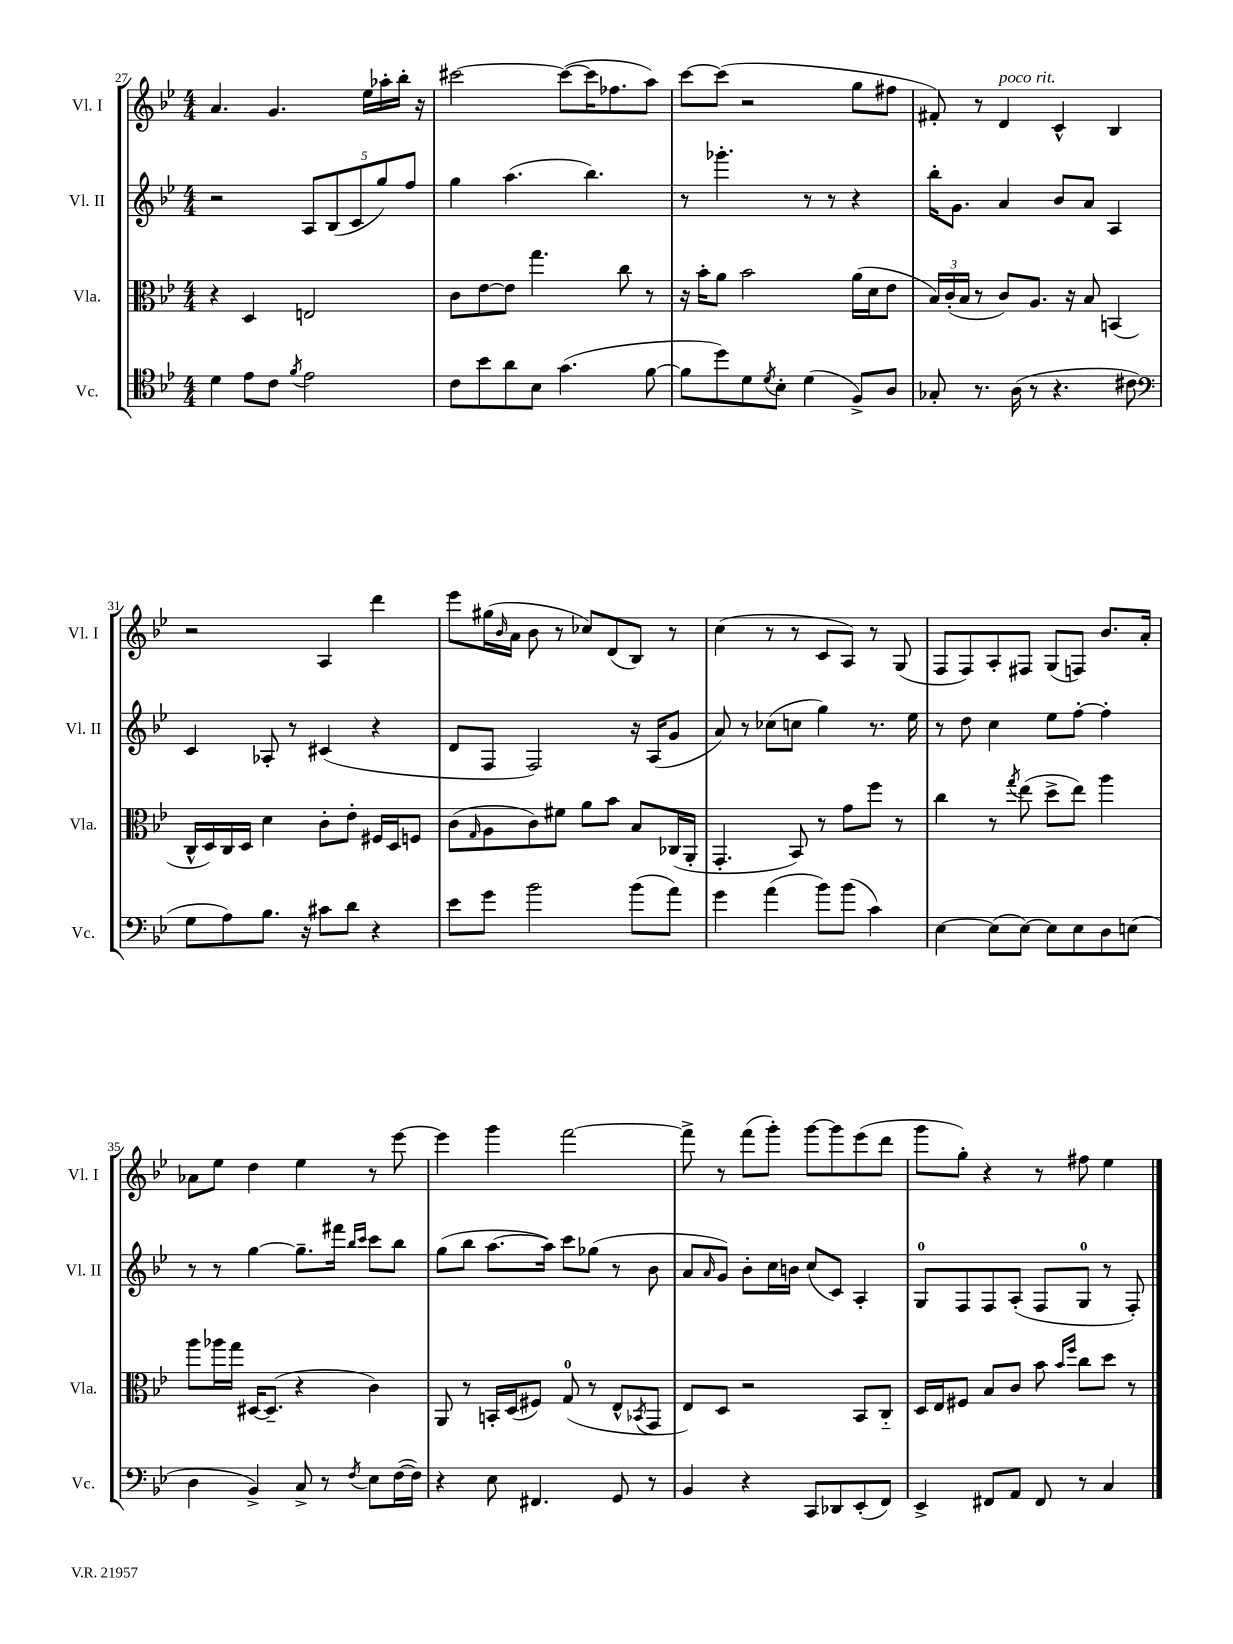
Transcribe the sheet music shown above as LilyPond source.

<<
\new StaffGroup <<
\new Staff = "s0" \with { instrumentName = "Vl. I" shortInstrumentName = "Vl. I" } {
    \clef treble \key bes \major \numericTimeSignature \time 4/4
    a'4. g'4. ees''16 aes''16-. bes''16-. r16 |
    cis'''2~ cis'''8~( cis'''16 fes''8. a''8) |
    c'''8~ c'''8( r2 g''8 fis''8 |
    fis'8-.) r8 d'4^\markup { \italic "poco rit." } c'4-^ bes4 |
    r2 a4 d'''4 |
    ees'''8 gis''16( \grace { bes'16 } a'16 bes'8 r8 ces''8) d'8( bes8) r8 |
    c''4( r8 r8 c'8 a8) r8 g8( |
    f8 f8) a8-. fis8 g8( f8) bes'8. a'16-. |
    aes'8 ees''8 d''4 ees''4 r8 ees'''8~ |
    ees'''4 g'''4 f'''2~ |
    f'''8-> r8 f'''8( g'''8-.) g'''8~ g'''8 ees'''8( d'''8 |
    g'''8 g''8-.) r4 r8 fis''8 ees''4 \bar "|." |
}
\new Staff = "s1" \with { instrumentName = "Vl. II" shortInstrumentName = "Vl. II" } {
    \clef treble \key bes \major \numericTimeSignature \time 4/4
    r2 \tuplet 5/4 { a8 bes8( c'8 g''8) f''8 } |
    g''4 a''4.( bes''4.) |
    r8 ges'''4.-. r8 r8 r4 |
    bes''16-. g'8. a'4 bes'8 a'8 a4 |
    c'4 aes8-. r8 cis'4( r4 |
    d'8 f8 f2) r16 a16( g'8 |
    a'8) r8 ces''8( c''8 g''4) r8. ees''16 |
    r8 d''8 c''4 ees''8 f''8~-. f''4-. |
    r8 r8 g''4~ g''8.-- fis'''16 \grace { bes''16 c'''16 } c'''8 bes''8 |
    g''8( bes''8 a''8.~ a''16) c'''8 ges''8( r8 bes'8 |
    a'8 \grace { a'16 } g'8) bes'8-. c''16 b'16 c''8( c'8) a4-. |
    g8-0 f8 f8 a8-.( f8 g8-0 r8 f8-.) \bar "|." |
}
\new Staff = "s2" \with { instrumentName = "Vla." shortInstrumentName = "Vla." } {
    \clef alto \key bes \major \numericTimeSignature \time 4/4
    r4 d4 e2 |
    c'8 ees'8~ ees'8 g''4. c''8 r8 |
    r16 bes'16-. a'8 bes'2 a'16( d'16 ees'8 |
    \tuplet 3/2 { bes16) c'16-.( bes16 } r8 c'8) a8. r16 bes8 b,4( |
    c16-^ d16) c16 d16 d'4 c'8-. ees'8-. fis16 d16 f8 |
    c'8( \grace { g16 } a8 c'8) fis'8 a'8 bes'8 bes8 ces16( a,16-. |
    g,4.-. bes,8) r8 g'8 f''8 r8 |
    c''4 r8 \acciaccatura { g''8 } ees''8( d''8-> ees''8) a''4 |
    a''8 aes''16 g''16 dis16~ dis8.--( r4 c'4) |
    a,8 r8 b,16-. d16( fis8) g8-0( r8 ees8-^ \acciaccatura { bes,8 } g,8 |
    ees8) d8 r2 bes,8 c8-_ |
    d16 ees16 fis8 bes8 c'8 bes'8 \grace { bes'16 f''16 } c''8 d''8 r8 \bar "|." |
}
\new Staff = "s3" \with { instrumentName = "Vc." shortInstrumentName = "Vc." } {
    \clef tenor \key bes \major \numericTimeSignature \time 4/4
    d'4 ees'8 c'8 \acciaccatura { f'8 } ees'2 |
    c'8 bes'8 a'8 bes8 g'4.( f'8~ |
    f'8 d''8) d'8 \acciaccatura { d'8 } bes8-. d'4( f8->) a8 |
    ges8-. r8. a16( r8 r4. cis'8 |
    \clef bass g8 a8) bes8. r16 cis'8 d'8 r4 |
    ees'8 g'8 bes'2 bes'8( a'8) |
    g'4 a'4( bes'8) bes'8( c'4) |
    ees4~ ees8( ees8~) ees8 ees8 d8 e8( |
    d4 bes,4->) c8-> r8 \acciaccatura { f8 } ees8 f16~( f16) |
    r4 ees8 fis,4. g,8 r8 |
    bes,4 r4 c,8 des,8 ees,8-.( f,8) |
    ees,4-> fis,8 a,8 fis,8 r8 c4 \bar "|." |
}
>>
>>
\layout { \context { \Score currentBarNumber = #27 } }
